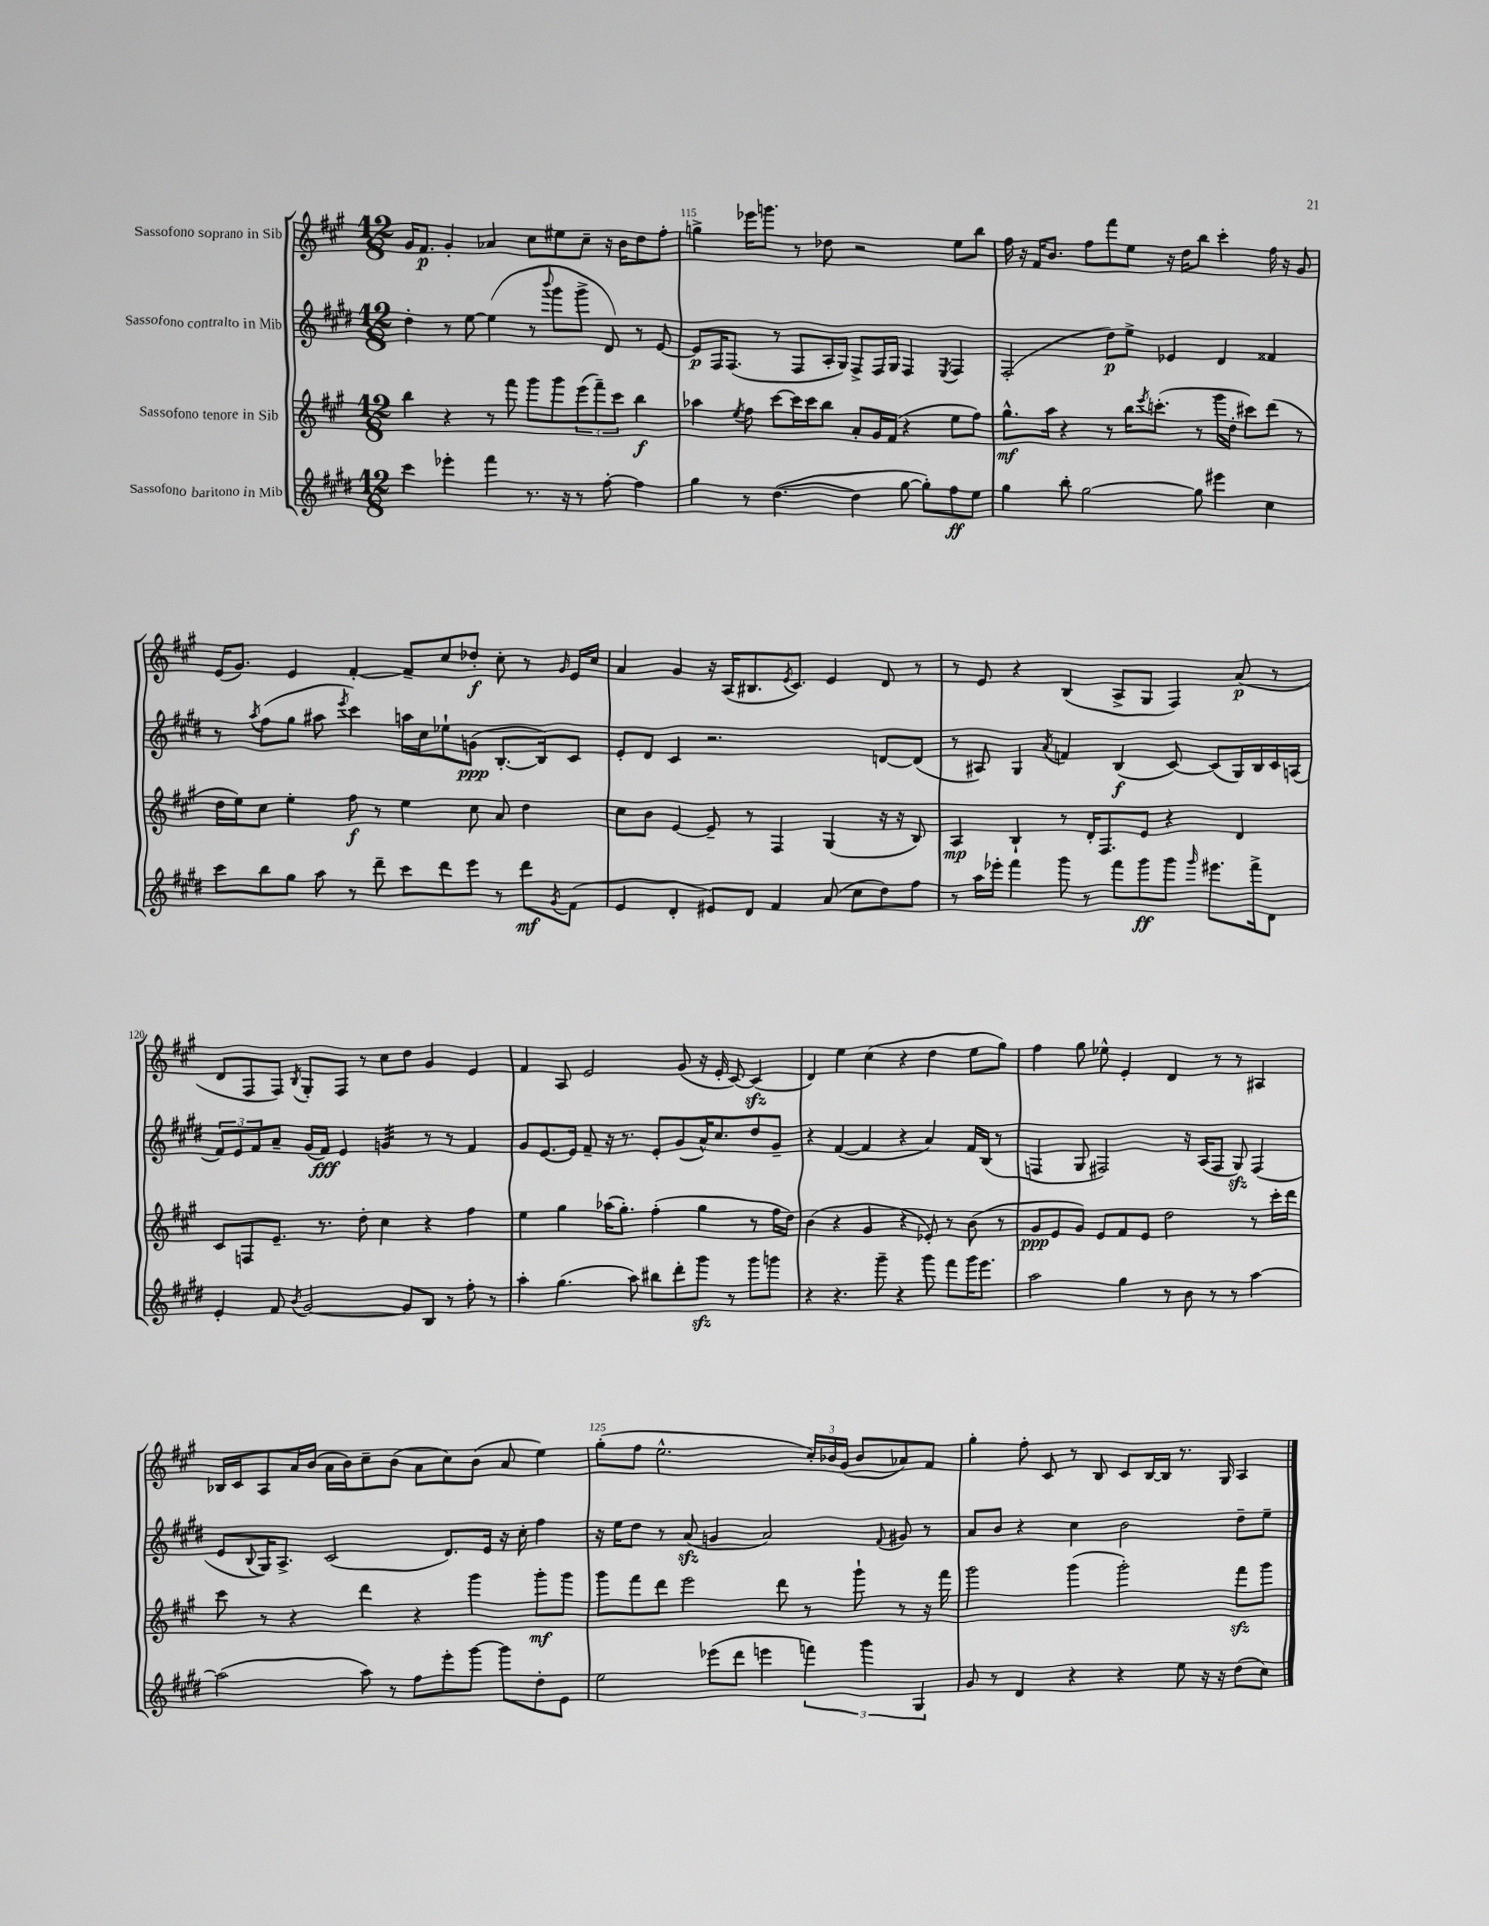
<<
\new StaffGroup <<
\new Staff = "s0" \with { instrumentName = "Sassofono soprano in Sib" } {
    \clef treble \key a \major \numericTimeSignature \time 12/8
    gis'16 fis'8.\p gis'4-. aes'4 cis''8 eis''8 cis''8-- r16 b'16 d''8 fis''8-. |
    g''4-> ees'''16 g'''8. r8 des''8 r2 e''8 b''8 |
    fis''16 r16 fis'16 b'8. fis''8 fis'''8 e''8 r16 d''16 b''8 cis'''4-. fis''16 r16 gis'8 |
    e'16( gis'8.) e'4 fis'4~-. fis'8-- cis''8 des''8-.\f cis''8-. r8 \grace { gis'16 } e'16 cis''16 |
    a'4 gis'4 r16 a16( bis8. \acciaccatura { e'8 } cis'8.) e'4 d'8 r8 |
    r8 e'8 r4 b4( a8-> gis8 fis4) a'8\p( r8 |
    d'8 fis8 fis8) \acciaccatura { b8 } gis8-. fis8 r8 cis''8 d''8 gis'4 e'4 |
    fis'4 a8 e'2 gis'8( r16 e'16-. cis'8~) cis'4\sfz( |
    d'4) e''4 cis''4( r4 d''4 e''8 gis''8) |
    fis''4 gis''8 ees''8-^ e'4-. d'4 r8 r8 ais4 |
    bes16 cis'16 a8 a'16 b'16( a'16 b'16) cis''8-- b'8( a'8 cis''8) b'8( a'8 e''4) |
    gis''8-.( fis''8 e''2.-^ \tuplet 3/2 { cis''16-.) bes'16 gis'16( } bes'8 aes'8) fis'8 |
    gis''4-. fis''8-. cis'8 r8 b8 cis'8 b16~ b16 r8. gis16 a4 \bar "|." |
}
\new Staff = "s1" \with { instrumentName = "Sassofono contralto in Mib" } {
    \clef treble \key e \major \numericTimeSignature \time 12/8
    dis''4-. r8 e''8~ e''4( r8 \appoggiatura { b'''8 } gis'''8 gis'''8-> dis'8) r8 e'8~ |
    e'8\p fis16 fis8.( r8 fis8 a16-. gis16) fis8-> fis16 gis16 fis4 \acciaccatura { e8 } fis4 |
    fis2-.( dis''8\p) e''8-> ees'4 dis'4 fisis'4 |
    r8 \acciaccatura { a''8 } fis''8( gis''8 ais''8 \acciaccatura { e'''8 } cis'''4) a''16 cis''16 ees''8-! g'8\ppp( b8.~-. b16) cis'8 |
    e'8-. dis'8 cis'4 r2. d'8~ d'8( |
    r8 ais8) gis4 \acciaccatura { a'8 } f'4 b4\f( cis'8~) cis'8( gis16) b16 cis'16 a16( |
    \tuplet 3/2 { fis'8) e'8 fis'8 } a'8-- gis'16( fis'16\fff) e'4 g'4:32 r8 r8 fis'4 |
    gis'8 e'8.~ e'16 fis'8-- r16 r8. e'8-. gis'8( a'16-^) cis''8. dis''8 gis'8-- |
    r4 fis'4~( fis'4 r4 a'4) fis'16 b16( r8 |
    f4 gis8 fis2) r16 a16( fis8 gis8\sfz) fis4( |
    e'8 \appoggiatura { b8 } gis16) a8.-> cis'2( dis'8.) e'16 r16 cis''16-. fis''4 |
    r16 e''16 dis''8 r8 a'8\sfz( g'4 a'2) \appoggiatura { fis'8 } gis'8 r8 |
    a'8 b'8 r4 cis''4 b'2 dis''8-- e''8-- \bar "|." |
}
\new Staff = "s2" \with { instrumentName = "Sassofono tenore in Sib" } {
    \clef treble \key a \major \numericTimeSignature \time 12/8
    b''4 r4 r8 fis'''8 gis'''8 gis'''8 \tuplet 3/2 { e'''8( fis'''8--) cis'''8 } b''4\f |
    aes''4 \acciaccatura { e''8 } fis''8 cis'''8~ cis'''16 cis'''16 b''8 a'8-. gis'16 fis'16( r4 e''8 fis''8) |
    gis''8.-^\mf a''16 r4 r8 b''16 \acciaccatura { e'''8 } c'''8.-.( r8 gis'''16 d''16-. cis'''8) d'''8( r8 |
    d''16 e''16) cis''8 e''4-. fis''8\f r8 e''4 cis''8 a'8 d''4 |
    cis''8 b'8 e'4~ e'8-- r8 fis4 gis4( r16 r16 b8) |
    a4\mp b4-! r8 d'16-. fis8. e'8 r4 d'4 |
    cis'8 f8 e'8.-- r8. d''8-. cis''4 r4 fis''4 |
    e''4 gis''4 aes''16( gis''8.-.) fis''4-.( gis''4 r8 fis''16 d''16) |
    b'4( r4 gis'4 r4 ees'8-.) r8 b'8( r8 |
    gis'8\ppp e'8 gis'8) e'8 fis'8 e'8 d''2 r8 cis'''16-. d'''16 |
    cis'''8 r8 r4 d'''4 r4 gis'''4 gis'''8-.\mf gis'''8 |
    gis'''8 fis'''8 d'''8 e'''2 d'''8 r8 gis'''8-! r8 r16 fis'''16 |
    gis'''2 gis'''4( gis'''2-.) fis'''8\sfz gis'''8 \bar "|." |
}
\new Staff = "s3" \with { instrumentName = "Sassofono baritono in Mib" } {
    \clef treble \key e \major \numericTimeSignature \time 12/8
    cis'''4 ees'''4-. fis'''4 r8. r16 r8 fis''8~-. fis''4 |
    gis''4 r8 dis''4.~( dis''4 gis''8~ gis''8-.) fis''8\ff e''8 |
    gis''4 b''8-. gis''2~ gis''8 eis'''4 cis''4 |
    cis'''8 b''8 gis''8 a''8 r8 dis'''8-- cis'''8 dis'''8 e'''8 r8 dis'''8\mf \acciaccatura { gis'8 } fis'8( |
    e'4 dis'4-. eis'8) dis'8 fis'4 a'8( cis''8 dis''8) fis''8 |
    r8 a''16 ees'''16-. fis'''4 gis'''8 r8 fis'''8 gis'''8\ff gis'''8 \grace { gis'''16 } eis'''8. fis'''16-> dis'8 |
    e'4-. fis'8 \acciaccatura { b'8 } gis'2~ gis'8 b8 r8 fis''8-. r8 |
    a''4-. gis''4.( a''8) bis''8 dis'''8-. gis'''8\sfz r8 gis'''8 g'''8 |
    r4 r4. gis'''8-- r4 gis'''8 fis'''8 gis'''16 e'''8. |
    a''2 gis''4 r8 b'8 r8 r8 a''4~ |
    a''2( a''8) r8 fis''8 e'''8-. gis'''8~ gis'''8 dis''8-. e'8 |
    e''2 ees'''8( dis'''8 e'''4 \tuplet 3/2 { f'''4) gis'''4 gis4 } |
    gis'8 r8 dis'4 r4 r4 e''8 r16 r16 dis''8( cis''8) \bar "|." |
}
>>
>>
\layout { \context { \Score currentBarNumber = #114 \override BarNumber.break-visibility = ##(#f #t #t) barNumberVisibility = #(every-nth-bar-number-visible 5) } }
